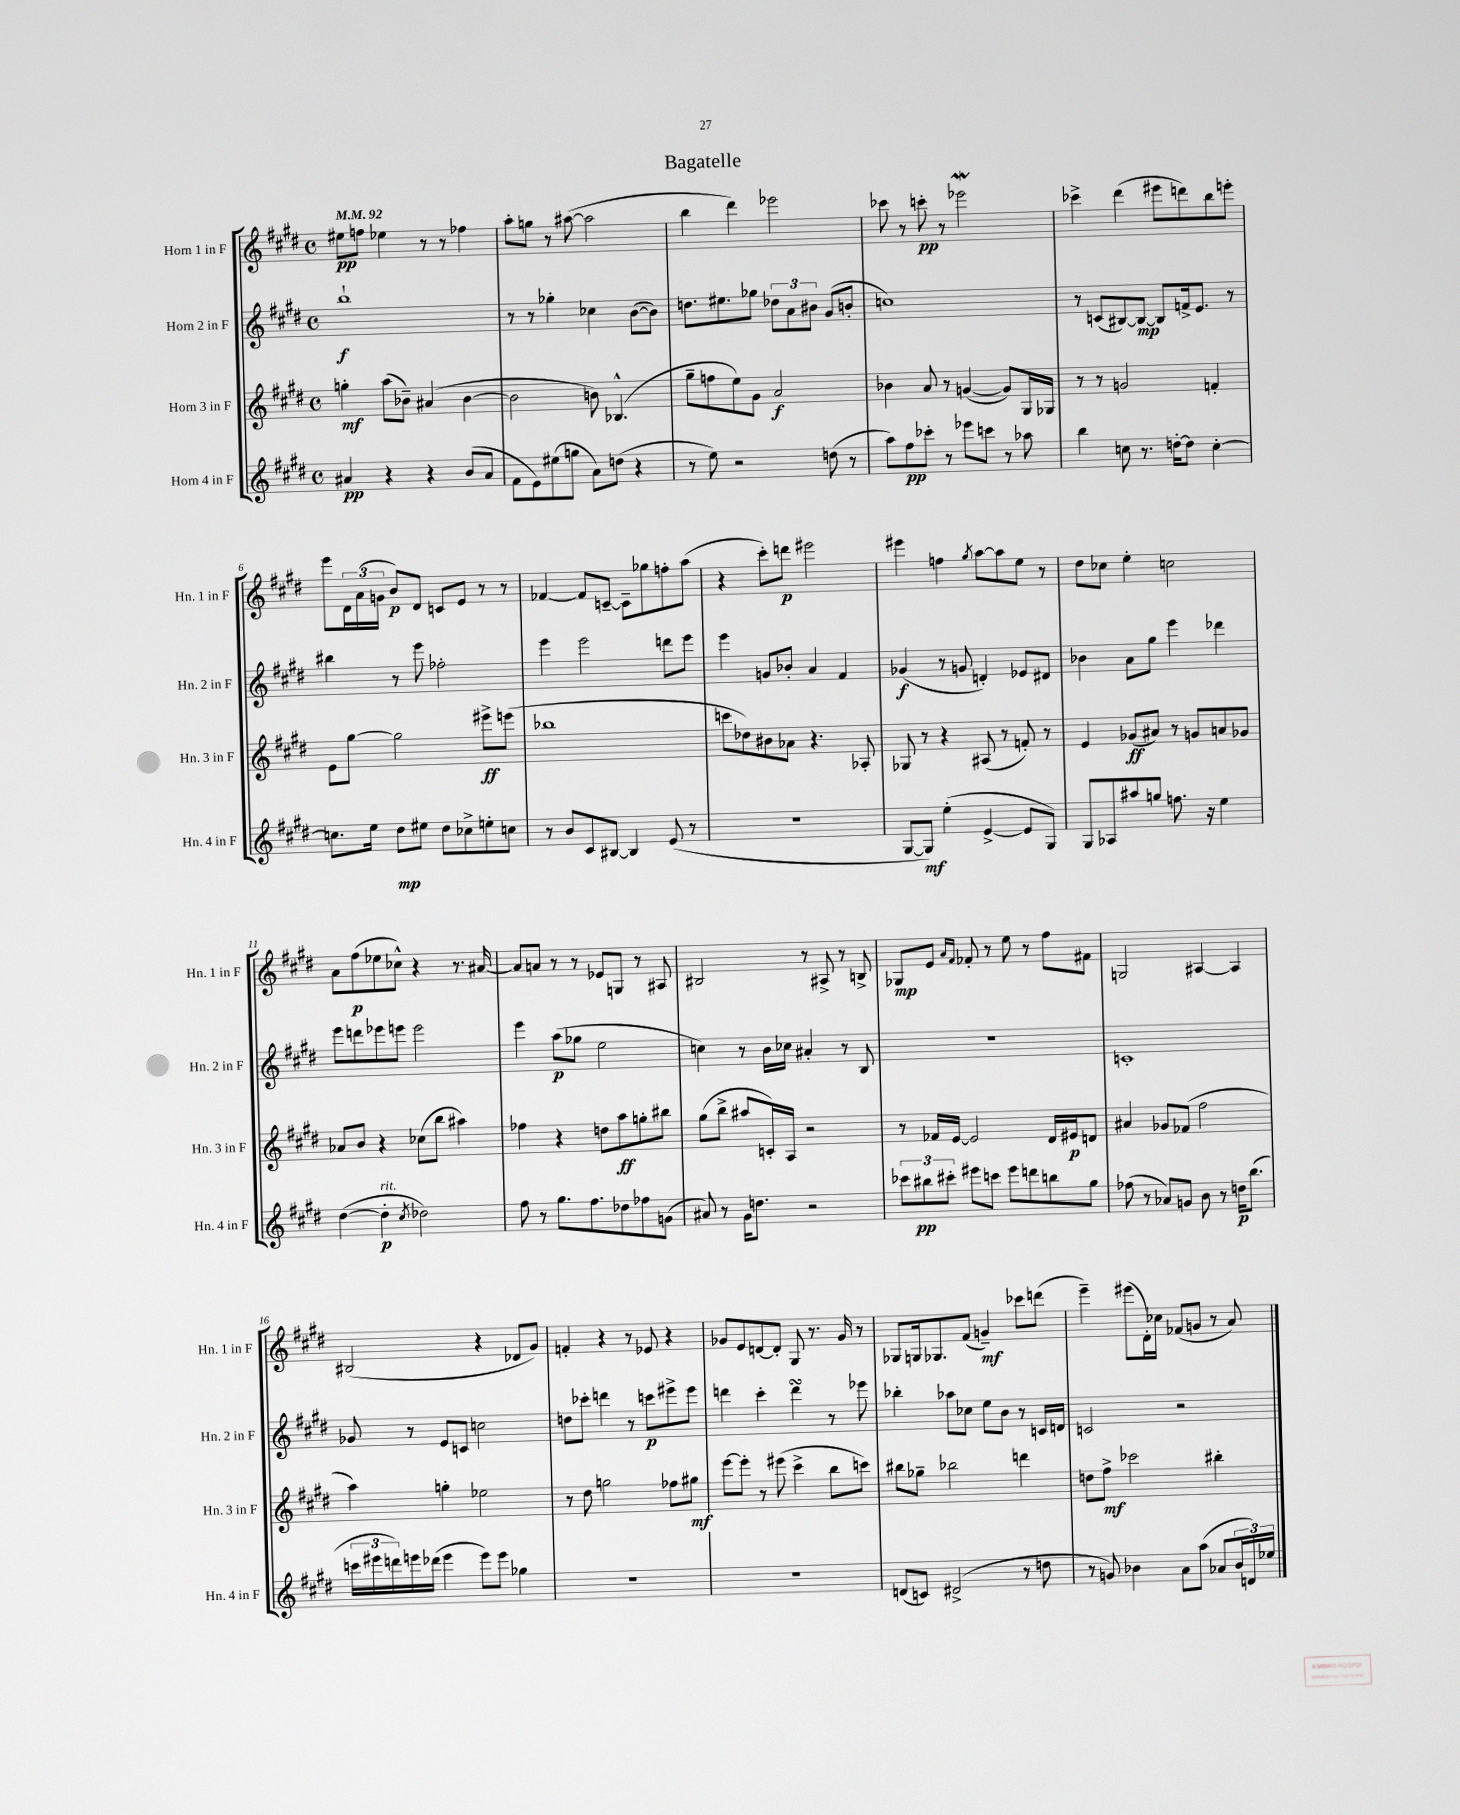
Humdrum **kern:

**kern	**kern	**kern	**kern
*staff4	*staff3	*staff2	*staff1
*clefG2	*clefG2	*clefG2	*clefG2
*k[f#c#g#d#]	*k[f#c#g#d#]	*k[f#c#g#d#]	*k[f#c#g#d#]
*M4/4	*M4/4	*M4/4	*M4/4
*met(c)	*met(c)	*met(c)	*met(c)
*MM92	*MM92	*MM92	*MM92
4a#	4gg'	1bb`	8ee#
.	.	.	8ff
4r	(8aa	.	4ee-
.	8b-~)	.	.
4r	(4a#	.	8r
.	.	.	8r
(8b	[4b-	.	4ff-
8a#	.	.	.
=	=	=	=
8f#	2b-]	8r	8aa'
8e)	.	8r	8gg
(8ee#	.	4gg-'	8r
8gg	.	.	([8aa#
8a)	8b)	4cc-	2aa#]
(8dd	(4.B-^^	.	.
4r	.	([8b	.
.	.	8b])	.
=	=	=	=
8r	8gg#~	8.dd	4bb
8ee)	8ff	.	.
.	.	8.ee#	.
2r	8ee)	.	4ddd#)
.	8g#	8gg-	.
.	2a	12dd-	2eee-
.	.	12a	.
.	.	12b#	.
(8dd	.	(8g#	.
8r	.	8b'	.
=	=	=	=
8aa)	4b-	1cc)	8ccc-
8ff#	.	.	8r
8ccc-'	8a	.	8ccc'
8r	8r	.	8r
8eee-	([4g	.	2eee-
8ccc	.	.	.
8r	8g])	.	.
8aa-	16G#	.	.
.	16G-	.	.
=	=	=	=
4bb	8r	8r	4ccc-^
.	8r	(8c	.
8cc	2g	[8B#)	(4ddd#
8.r	.	8B#_	.
.	.	8B#]	8eee#
[16dd'	.	.	.
8dd]	.	16f^	8ddd)
.	.	8.e	.
[4cc'	4f'	.	8bb
.	.	8r	8eee'
=	=	=	=
8.cc]	8e	4bb#	8eee
.	[8gg#	.	24d#
.	.	.	(24a
16ee	.	.	.
.	.	.	24g
8dd#	2gg#]	8r	8b)
8ee#	.	8eee	8d#
8dd#	.	2ff-'	8c
8cc-^	.	.	8e
8ee'	8eee#^	.	8r
8cc	(8eee	.	8r
=	=	=	=
8r	1bb-	4eee	[4f-
8b	.	.	.
8c#	.	2eee	8f-]
[8B#	.	.	[8c~
4B#]	.	.	8c~]
.	.	.	8gg-
(8e	.	8ddd	8ff'
8r	.	8eee	(8aa
=	=	=	=
1r	8ccc	4eee	4r
.	8dd-)	.	.
.	8b#	8g	8ccc#')
.	8a-	8b-'	8ddd
.	4.r	4a	2eee#
.	.	4f#	.
.	8A-'	.	.
=	=	=	=
[8G#	8G-	(4g-	4eee#
8G#])	8r	.	.
(4ee'	4r	8r	4ff
.	.	8g	.
.	.	.	8qgg#
[4e^	(8A#	4d')	[8aa
.	8r	.	8aa]
8e]	8f')	8e-	8ee
8G#)	8r	8d#	8r
=	=	=	=
8G#	4e	4b-	8dd#
8A-	.	.	8cc-
8aa#	(8g-	8a	4ee'
8gg	8a#)	8gg#	.
8.ff	8r	4eee	2cc
.	8g	.	.
16r	.	.	.
4ee	8a	4ddd-	.
.	8g-	.	.
=	=	=	=
([4dd#	8a-	8eee	8a
.	8b	8ddd	(8ff#
4dd#']	4r	8eee-	8ee-
.	.	8eee	8cc-^^)
8qcc#	.	.	.
2dd-)	(8cc-	2eee	4r
.	8bb	.	.
.	4aa#)	.	8.r
.	.	.	[16a#
=	=	=	=
8ff#	4ff-	4eee	8a#]
8r	.	.	8a
8.gg#	4r	(8aa	8r
.	.	8gg-	8r
8.ff#	.	.	.
.	8dd	2ee	8e-
8dd-	8aa	.	8G
8ff-	8gg'	.	8r
(8g	8bb#	.	8A#
=	=	=	=
8a#)	(8gg#	4cc)	2B#
8r	8bb^	.	.
16g#	8aa#	8r	.
8.dd	.	.	.
.	16c')	16b	.
.	16A	16cc-	.
2r	2r	4a#'	8r
.	.	.	8A#^
.	.	8r	8r
.	.	8B	8B^
=	=	=	=
12ccc-	8r	1r	8G-
12bb#	.	.	.
.	16f-	.	8e
12ccc#'	.	.	.
.	[16e	.	.
.	.	.	16qqa
.	.	.	16qqf#
8eee#	2e]	.	8f-'
8ccc	.	.	8r
8eee#	.	.	8ee
8ddd	.	.	8r
8bb	16d#	.	8ff#
.	16e#	.	.
8gg#	8d	.	8f#
=	=	=	=
(8ff-	4a#	1c'	2G
8r	.	.	.
8a-)	8g-	.	.
8g	(8f-	.	.
8b	2ff#	.	[4A#
8r	.	.	.
16dd	.	.	4A#]
(8.bb	.	.	.
=	=	=	=
24ccc	4aa)	8g-	(2B#
24eee#	.	.	.
24ddd)	.	.	.
16eee	.	8r	.
(16ddd-	.	.	.
4eee	4gg'	8e	.
.	.	8c	.
8eee)	2ee-	2cc	4r
8eee	.	.	.
4gg-	.	.	8d-
.	.	.	8g#)
=	=	=	=
1r	8r	8dd	4f'
.	8dd#	8ccc-'	.
.	2gg	4ddd	4r
.	.	8r	8r
.	.	8ccc	8e-
.	8ff-	8eee#^	4r
.	8gg#	8eee#	.
=	=	=	=
1r	[8eee	4ddd	8g-
.	8eee']	.	8e
.	8r	4ccc#'	[8d
.	(8eee#	.	8d']
.	4ccc#^	4ddd	8G#
.	.	.	8.r
.	8bb	8r	.
.	.	.	16g-
.	8ccc)	8eee-	8r
=	=	=	=
(8d	8bb#	4bb-'	8G-
8c)	8gg-~	.	16G
.	.	.	8.G-
(2d#^	2bb-	8aa-	.
.	.	8cc-	(8f#
.	.	8ee	4g~)
.	.	8b	.
8r	4ddd	8r	8ccc-
8dd	.	16c	(8ddd
.	.	16d	.
=	=	=	=
8r	8dd	2c	4eee~)
8g)	8ff#^	.	.
4b-	2ccc-	.	(8eee#
.	.	.	16d#')
.	.	.	16cc-
8a	.	2r	(8f-
(8aa	.	.	8g
8a-	4bb#'	.	8r
24b-	.	.	8a)
24d)	.	.	.
24ee-	.	.	.
==	==	==	==
*-	*-	*-	*-
